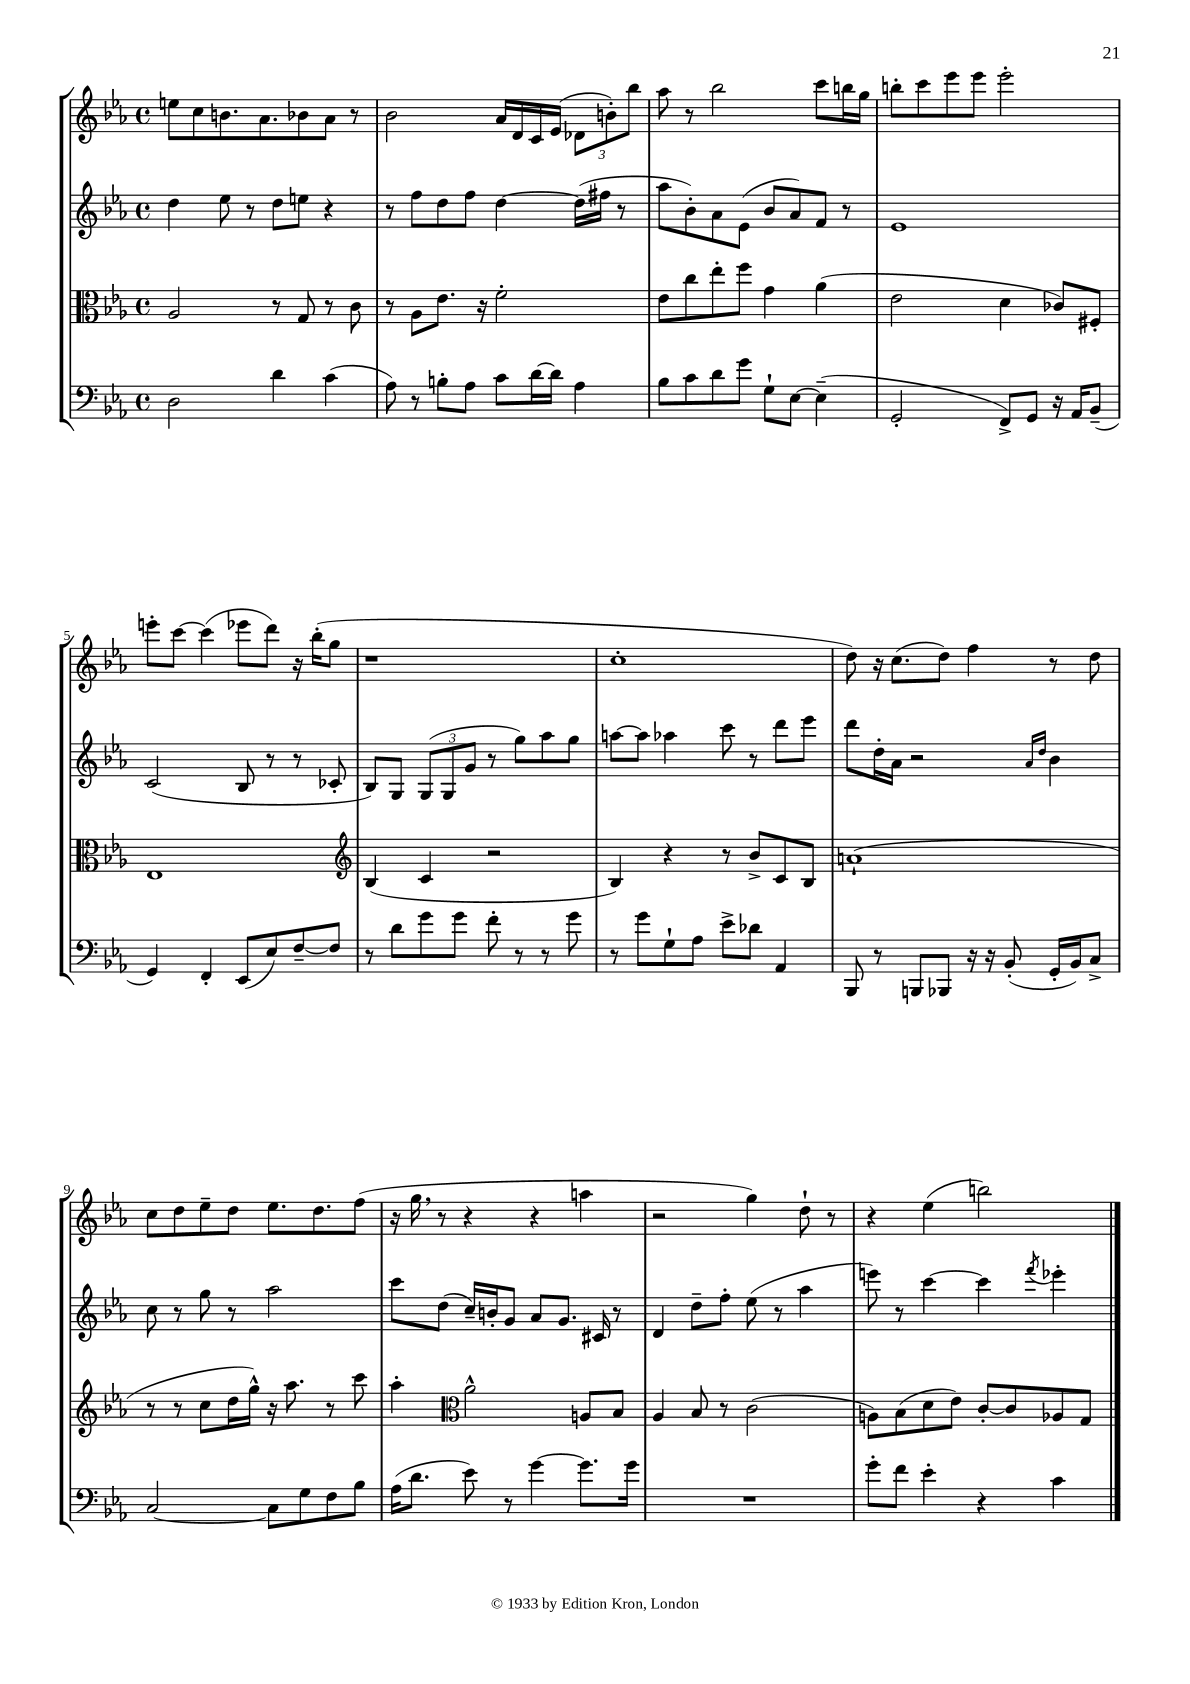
<<
\new StaffGroup <<
\new Staff = "s0" {
    \clef treble \key ees \major \defaultTimeSignature \time 4/4
    e''8 c''8 b'8. aes'8. bes'8 aes'8 r8 |
    bes'2 aes'16 d'16 c'16 ees'16( \tuplet 3/2 { des'8 b'8-.) bes''8 } |
    aes''8 r8 bes''2 c'''8 b''16 g''16 |
    b''8-. c'''8 ees'''8 ees'''8 ees'''2-. |
    e'''8-. c'''8~ c'''4( ees'''8 d'''8) r16 bes''16-.( g''8 |
    r1 |
    c''1-. |
    d''8) r16 c''8.( d''8) f''4 r8 d''8 |
    c''8 d''8 ees''8-- d''8 ees''8. d''8. f''8( |
    r16 g''16 \breathe r8 r4 r4 a''4 |
    r2 g''4) d''8-! r8 |
    r4 ees''4( b''2) \bar "|." |
}
\new Staff = "s1" {
    \clef treble \key ees \major \defaultTimeSignature \time 4/4
    d''4 ees''8 r8 d''8 e''8 r4 |
    r8 f''8 d''8 f''8 d''4~ d''16( fis''16 r8 |
    aes''8 bes'8-.) aes'8 ees'8( bes'8 aes'8) f'8 r8 |
    ees'1 |
    c'2( bes8 r8 r8 ces'8-. |
    bes8) g8 \tuplet 3/2 { g8( g8 g'8 } r8 g''8) aes''8 g''8 |
    a''8~ a''8 aes''4 c'''8 r8 d'''8 ees'''8 |
    d'''8 d''16-. aes'16 r2 \grace { aes'16 d''16 } bes'4 |
    c''8 r8 g''8 r8 aes''2 |
    c'''8 d''8( c''16--) b'16-. g'8 aes'8 g'8. cis'16 r8 |
    d'4 d''8-- f''8-. ees''8( r8 aes''4 |
    e'''8) r8 c'''4~ c'''4 \acciaccatura { f'''8 } ees'''4-. \bar "|." |
}
\new Staff = "s2" {
    \clef alto \key ees \major \defaultTimeSignature \time 4/4
    aes2 r8 g8 r8 c'8 |
    r8 aes8 ees'8. r16 f'2-. |
    ees'8 c''8 ees''8-. f''8 g'4 aes'4( |
    ees'2 d'4 ces'8) fis8-. |
    ees1 |
    \clef treble bes4( c'4 r2 |
    bes4) r4 r8 bes'8-> c'8 bes8 |
    a'1-!( |
    r8 r8 c''8 d''16 g''16-^) r16 aes''8. r8 c'''8 |
    aes''4-. \clef alto aes'2-^ a8 bes8 |
    aes4 bes8 r8 c'2( |
    a8) bes8( d'8 ees'8) c'8~-. c'8 aes8 g8 \bar "|." |
}
\new Staff = "s3" {
    \clef bass \key ees \major \defaultTimeSignature \time 4/4
    d2 d'4 c'4( |
    aes8) r8 b8-. aes8 c'8 d'16~ d'16 aes4 |
    bes8 c'8 d'8 g'8 g8-! ees8~ ees4--( |
    g,2-. f,8->) g,8 r16 aes,16 bes,8--( |
    g,4) f,4-. ees,8( ees8) f8~-- f8 |
    r8 d'8 g'8 g'8 f'8-. r8 r8 g'8 |
    r8 g'8 g8-! aes8 ees'8-> des'8 aes,4 |
    bes,,8 r8 b,,8 bes,,8 r16 r16 bes,8-.( g,16-. bes,16) c8-> |
    c2~ c8 g8 f8 bes8 |
    aes16( d'8. ees'8) r8 g'4~ g'8. g'16 |
    R1 |
    g'8-. f'8 ees'4-. r4 c'4 \bar "|." |
}
>>
>>
